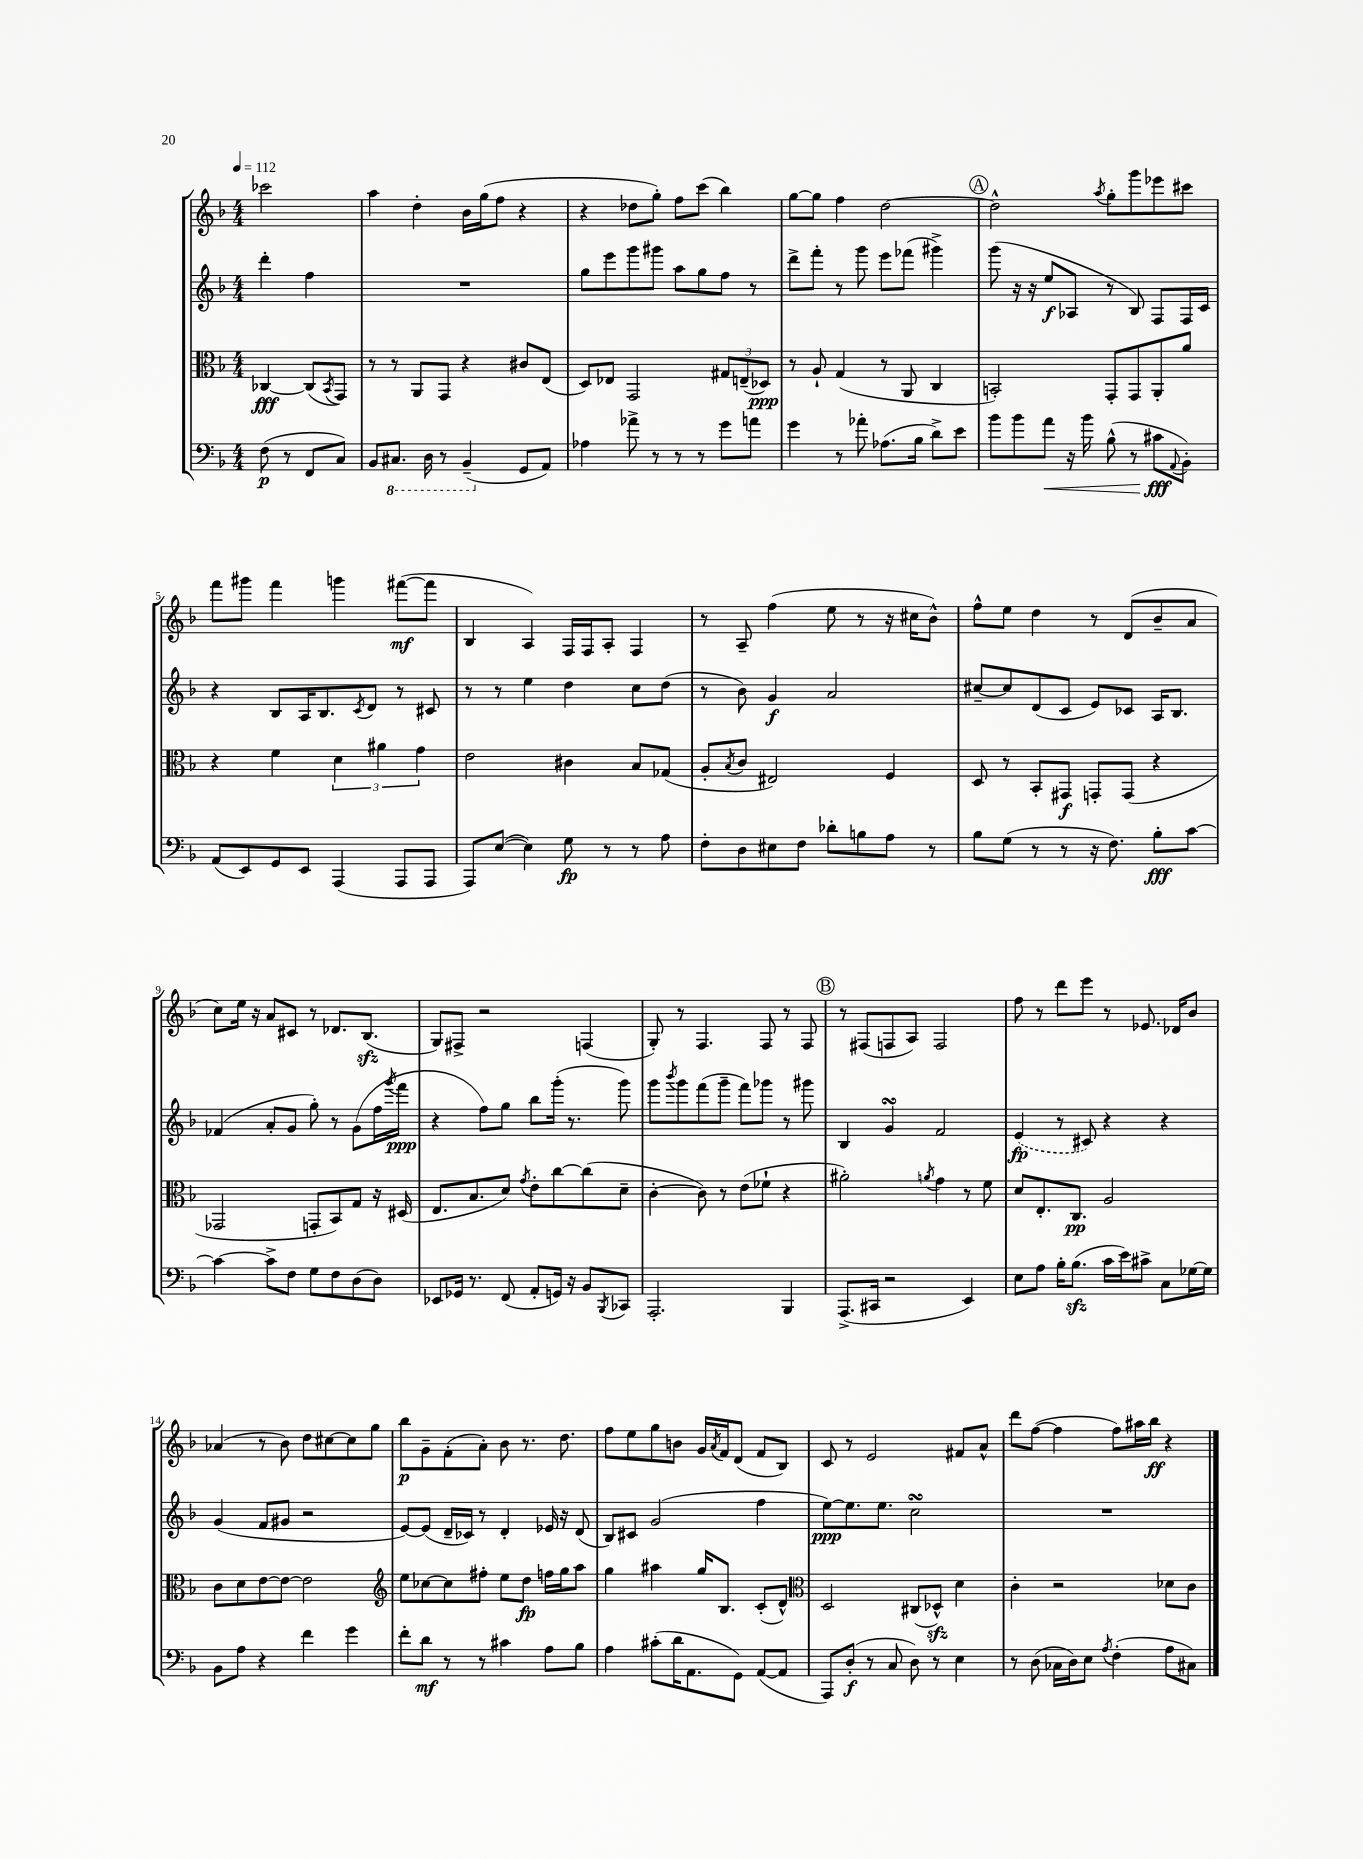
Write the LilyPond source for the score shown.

<<
\new StaffGroup <<
\new Staff = "s0" {
    \clef treble \key f \major \numericTimeSignature \time 4/4 \partial 2 \tempo 4 = 112
    ces'''2 |
    a''4 d''4-. bes'16 g''16( f''8 r4 |
    r4 des''8 g''8-.) f''8 c'''8( bes''4) |
    g''8~ g''8 f''4 d''2~ |
    \mark \markup { \circle "A" } d''2-^ \acciaccatura { a''8 } g''8-. g'''8 ees'''8 cis'''8 |
    f'''8 gis'''8 f'''4 g'''4 fis'''8~\mf( fis'''8 |
    bes4 a4) f16 f16 a8-. f4 |
    r8 a8-- f''4( e''8 r8 r16 cis''16 bes'8-^) |
    f''8-^ e''8 d''4 r8 d'8( bes'8-- a'8 |
    c''8) e''16 r16 a'8 cis'8 r8 des'8. bes8.\sfz( |
    g8) fis8-> r2 f4( |
    g8-.) r8 f4. f8 r8 f8 |
    \mark \markup { \circle "B" } r8 fis8( f8 a8) f2 |
    f''8 r8 d'''8 e'''8 r8 ees'8. des'16 bes'8 |
    aes'4( r8 bes'8) d''8 cis''8~ cis''8 g''8 |
    bes''8\p g'8-- f'8-.( a'8-.) bes'8 r8. d''8. |
    f''8 e''8 g''8 b'8 g'16 \acciaccatura { a'8 } f'16 d'8( f'8 bes8) |
    c'8 r8 e'2 fis'8 a'8-^ |
    d'''8 f''8~( f''4 f''8) ais''16 bes''16\ff r4 \bar "|." |
}
\new Staff = "s1" {
    \clef treble \key f \major \numericTimeSignature \time 4/4 \partial 2
    d'''4-. f''4 |
    R1 |
    g''8 e'''8 g'''8 gis'''8 a''8 g''8 f''8 r8 |
    d'''8-> f'''8-. r8 g'''8 e'''8 fes'''8( gis'''4->) |
    \mark \markup { \circle "A" } g'''8( r16 r16 e''8\f aes8 r8 bes8) f8 f16 c'16 |
    r4 bes8 a16 bes8. \acciaccatura { c'8 } d'8 r8 cis'8 |
    r8 r8 e''4 d''4 c''8 d''8( |
    r8 bes'8) g'4\f a'2 |
    cis''8~-- cis''8 d'8( c'8 e'8) ces'8 a16 bes8. |
    fes'4( a'8-. g'8 g''8-.) r8 g'8( f''16 \acciaccatura { g'''8 } f'''16\ppp |
    r4 f''8) g''8 bes''8 g'''16-.( r8. g'''8) |
    g'''8 \acciaccatura { bes'''8 } g'''8 f'''8( g'''8-- f'''8) ges'''8 r8 gis'''8 |
    \mark \markup { \circle "B" } bes4 g'4\turn f'2 |
    \once \slurDashed e'4\fp( r8 cis'8) r4 r4 |
    g'4( f'8 gis'8 r2 |
    e'8~) e'8( d'16-- ces'16) r8 d'4-. ees'16 r16 d'8( |
    bes8) cis'8 g'2( f''4 |
    e''8~\ppp) e''8. e''8. c''2\turn |
    R1 \bar "|." |
}
\new Staff = "s2" {
    \clef alto \key f \major \numericTimeSignature \time 4/4 \partial 2
    ces4~\fff ces8( \acciaccatura { bes,8 } g,8) |
    r8 r8 a,8 g,8 r4 cis'8 e8( |
    d8) ees8 g,2 \tuplet 3/2 { gis8 e8--( des8\ppp) } |
    r8 a8-! g4( r8 a,8 c4 |
    \mark \markup { \circle "A" } b,2-.) g,8-. g,8 a,8-. a'8 |
    r4 f'4 \tuplet 3/2 { d'4 ais'4 g'4 } |
    e'2 cis'4 bes8 ges8( |
    a8-. \acciaccatura { bes8 } c'8 eis2) f4 |
    d8 r8 bes,8-. gis,8\f g,8-. g,8( r4 |
    ges,2 g,8-. bes,8) g8 r16 dis16( |
    e8. bes8. d'8) \acciaccatura { g'8 } e'8-. c''8~ c''8( d'8-- |
    c'4~-. c'8) r8 e'8( fes'8-! r4 |
    \mark \markup { \circle "B" } ais'2-.) \acciaccatura { a'8 } g'4 r8 f'8 |
    d'8 e8.-. c8.\pp a2 |
    c'8 d'8 e'8~ e'8~ e'2 |
    \clef treble e''8 ces''8~ ces''8 fis''8-. e''8 d''8\fp f''16 g''16 a''8 |
    g''4 ais''4 g''16 bes8. c'8-.( d'8-^) |
    \clef alto d2 cis8( des8-^\sfz) d'4 |
    c'4-. r2 des'8 c'8 \bar "|." |
}
\new Staff = "s3" {
    \clef bass \key f \major \numericTimeSignature \time 4/4 \partial 2
    f8\p( r8 f,8 c8) |
    bes,8 \ottava #-1 cis,8. d,16 r8 bes,,4--( \ottava #0 g,8 a,8) |
    aes4 aes'8-> r8 r8 r8 g'8 a'8 |
    g'4 r8 aes'8-. aes8.( bes16 d'8->) e'8 |
    \mark \markup { \circle "A" } bes'8 bes'8 a'8\< r16 bes'16 bes8-^( r8 cis'8\fff\! \appoggiatura { a,8 } bes,8-.) |
    a,8( e,8) g,8 e,8 a,,4( a,,8 a,,8 |
    a,,8) e8~( e4) g8\fp r8 r8 a8 |
    f8-. d8 eis8 f8 des'8-. b8 a8 r8 |
    bes8 g8( r8 r8 r16 f8.) bes8-.\fff c'8~ |
    c'4~ c'8-> f8 g8 f8 d8( d8) |
    ees,8 ges,16 r8. f,8( a,8-. g,16) r16 bes,8 \acciaccatura { bes,,8 } ces,8 |
    a,,2.-. bes,,4 |
    \mark \markup { \circle "B" } a,,8.->( cis,16 r2 e,4) |
    e8 a8 bes16-. bes8.\sfz( c'16 e'16) cis'8-> c8 ges16~ ges16 |
    bes,8 a8 r4 f'4 g'4 |
    f'8-. d'8\mf r8 r8 cis'4 a8 bes8 |
    a4 cis'8-.( d'16 a,8. g,8) a,8~( a,8 |
    a,,8) d8-.\f( r8 c8 d8) r8 e4 |
    r8 d8( ces16 d16) e8 \acciaccatura { a8 } f4-.( a8 cis8) \bar "|." |
}
>>
>>
